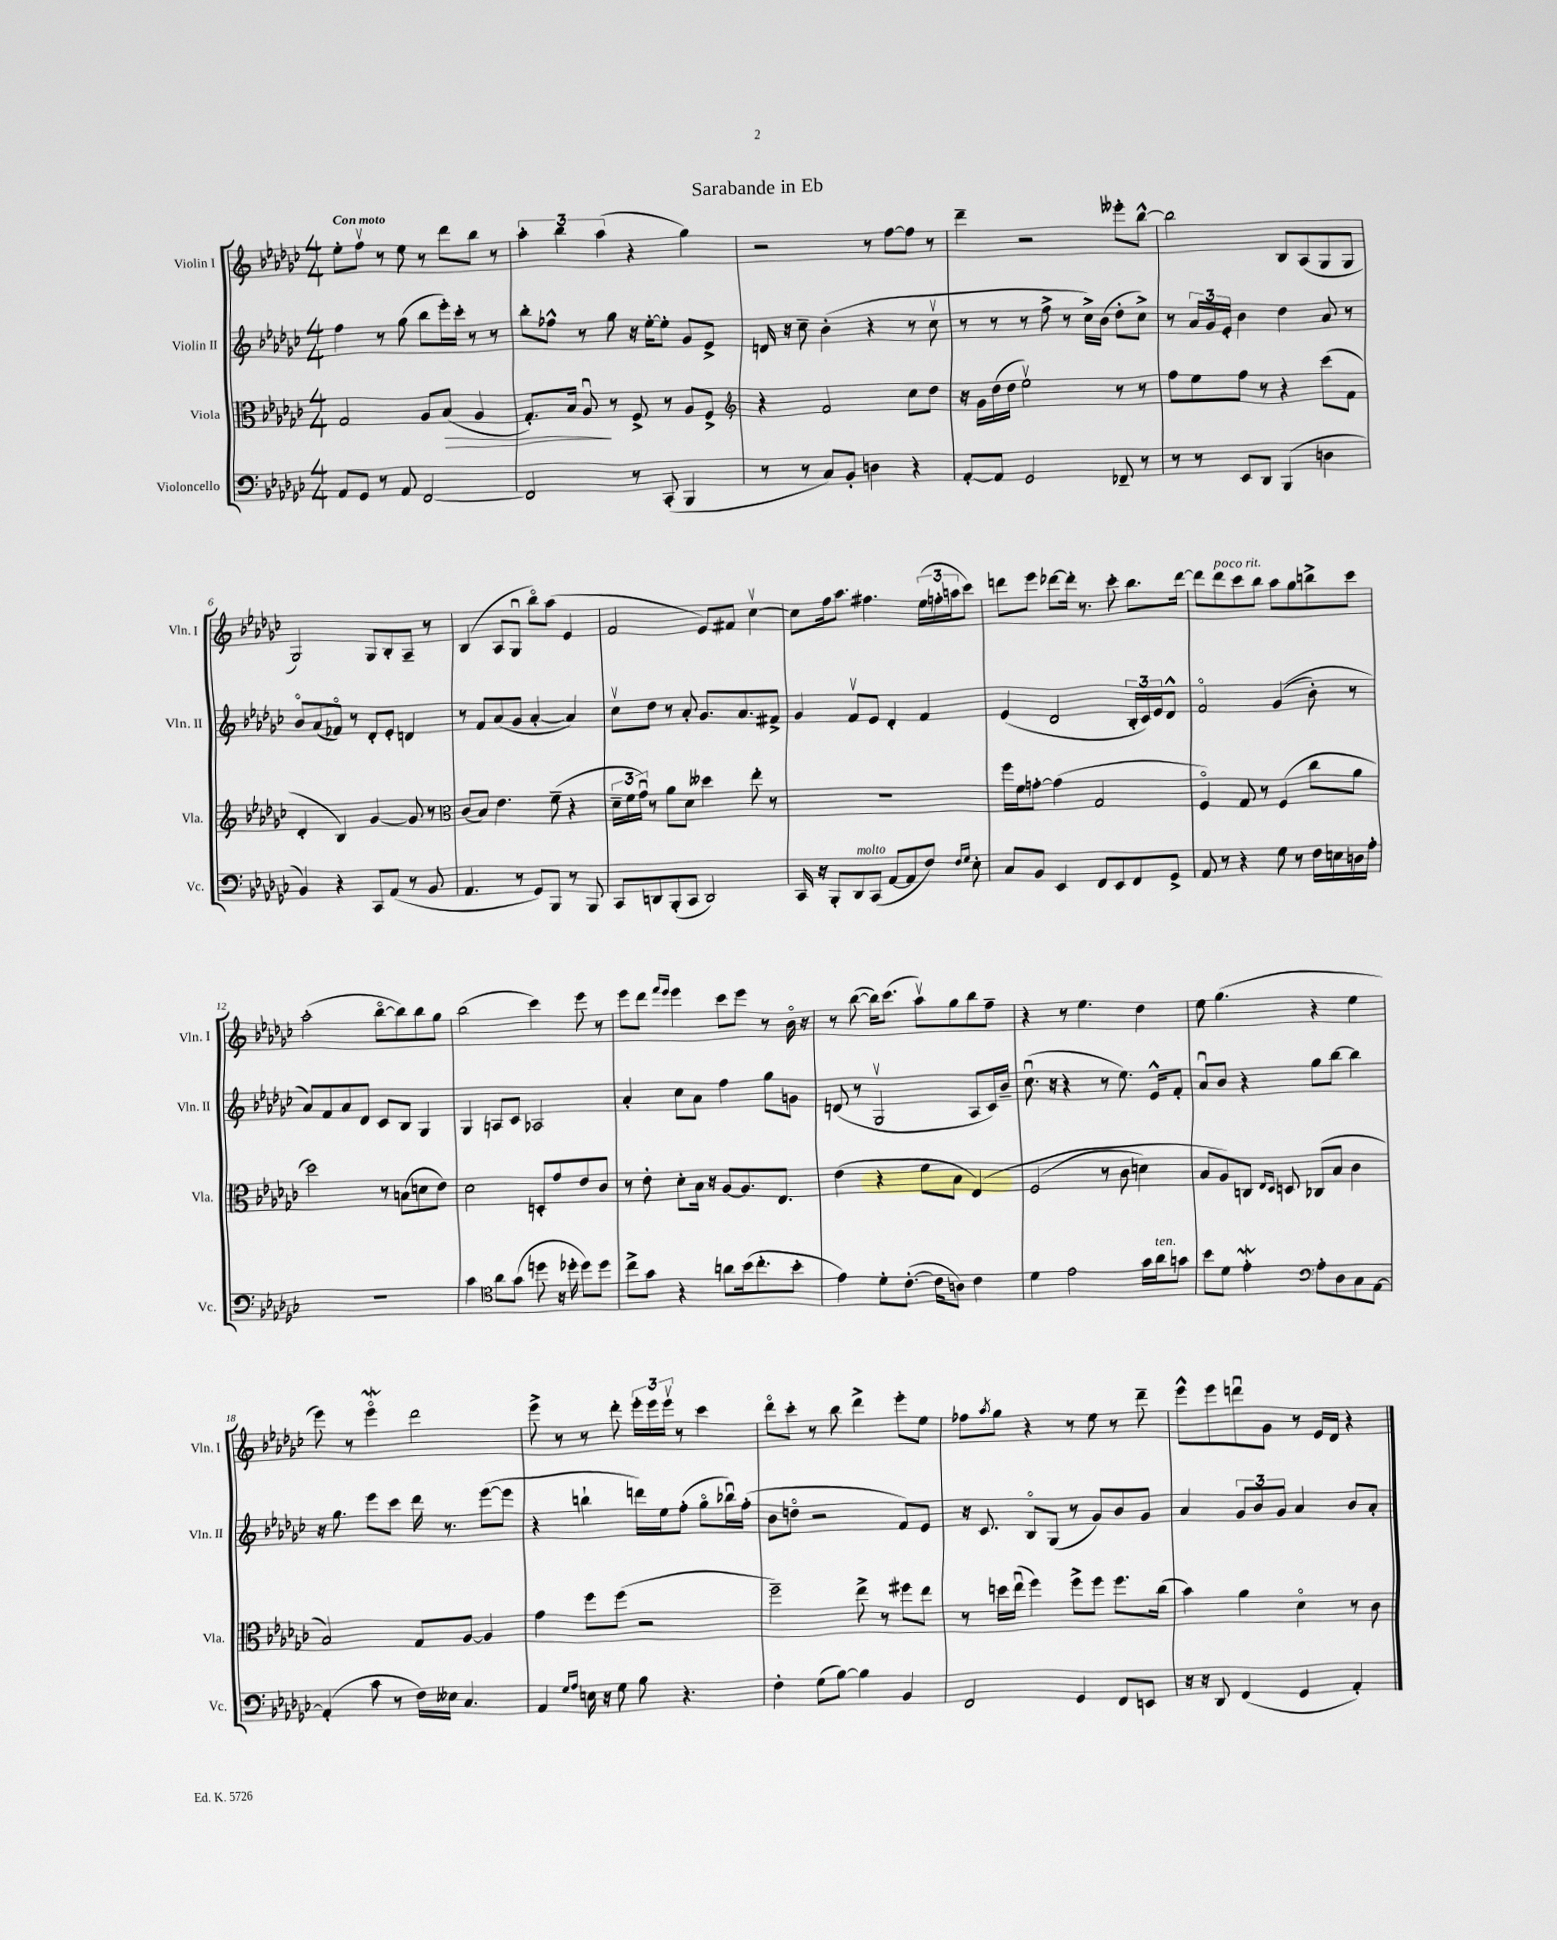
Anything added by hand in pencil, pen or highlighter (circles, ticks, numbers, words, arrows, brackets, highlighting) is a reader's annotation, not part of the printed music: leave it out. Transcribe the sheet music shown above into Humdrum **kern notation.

**kern	**kern	**dynam	**kern	**kern
*part4	*part3	*part3	*part2	*part1
*staff4	*staff3	*staff3	*staff2	*staff1
*I"Violoncello	*I"Viola	*	*I"Violin II	*I"Violin I
*I'Vc.	*I'Vla.	*	*I'Vln. II	*I'Vln. I
*clefF4	*clefC3	*	*clefG2	*clefG2
*k[b-e-a-d-g-c-]	*k[b-e-a-d-g-c-]	*	*k[b-e-a-d-g-c-]	*k[b-e-a-d-g-c-]
*M4/4	*M4/4	*	*M4/4	*M4/4
=1	=1	=1	=1	=1
!	!	!	!	!LO:TX:a:B:t=Con moto
8AA-/L	2G-/	.	4ff\	8ee-'\L
8GG-/J	.	.	.	8ffv\J
8r	.	.	8r	8r
8AA-/	.	.	(8gg-\	8ee-\
[2FF/	8A-/L	.	8bb-\L	8r
!	!	!LO:HP:b	!	!
.	(8B-/J	>	16eee-'\L)	8ddd-\L
.	.	.	16ccc-'\JJ	.
.	4A-/	.	8r	8bb-\J
.	.	.	8r	8r
=2	=2	=2	=2	=2
2FF/]	8.G-'/L)	.	8bb-'\L	6aa-'\
.	.	.	8ff-X^^\J	.
.	.	.	.	6bb-\
.	16B-/Jk	.	.	.
.	8A-u/	.	8r	.
.	.	.	.	(6aa-\
.	8r	]	8gg-\	.
8r	8F^/	.	16r	4r
.	.	.	[16ee-'\KL	.
(8CC-'/	8r	.	8ee-'\J]	.
4BBB-/	8A-/L	.	8g-/L	4gg-\)
.	8F^/J	.	8e-^/J	.
=3	=3	=3	=3	=3
*	*clefG2	*	*	*
8r	4r	.	16dn/	2r
.	.	.	16r	.
8r	.	.	8cc-~\	.
8C-/L)	2f/	.	(4b-'\	.
8BB-'/J	.	.	.	.
4Dn\	.	.	4r	8r
.	.	.	.	[8ff\L
4r	8cc-\L	.	8r	8ff\J]
.	8dd-\J	.	8cc-v\	8r
=4	=4	=4	=4	=4
[8AA-'/L	16r	.	8r	4ddd-~\
.	16g-\LL	.	.	.
8AA-/J]	(16dd-\	.	8r	.
.	16dd-\JJ	.	.	.
2GG-/	2ee-v\)	.	8r	2r
.	.	.	8ff^\	.
.	.	.	8r	.
.	.	.	16cc-^\LL)	.
.	.	.	(16b-\JJ	.
8FF-X~/	8r	.	8dd-'\L	8eee--X'\L
8r	8r	.	8cc-^\J)	[8bb-^^\J
=5	=5	=5	=5	=5
8r	8ff\L	.	8r	2bb-\]
8r	8ee-\	.	24a-/LL	.
.	.	.	24g-/	.
.	.	.	24e-'/JJ	.
8EE-/L	8ff\J	.	4b-\	.
8DD-/J	8r	.	.	.
(4BBB-/	4r	.	4dd-\	8B-/L
.	.	.	.	(8A-/
4Dn\	(8ccc-\L	.	8a-/	8G-/
.	8f\J	.	8r	8G-/J
!!LO:LB:g=z
=6	=6	=6	=6	=6
4BB-/)	4d-'/	.	8b-/L	2G-/)
.	.	.	(8a-/	.
4r	4B-/)	.	8f-X/J)	.
.	.	.	8r	.
8CC-/L	[4g-/	.	8d-'/L	8G-/L
(8AA-/J	.	.	8e-'/J	8B-'/
8r	8g-/]	.	4dn/	8A-~/J
8BB-/	8r	.	.	8r
=7	=7	=7	=7	=7
*	*clefC3	*	*	*
4.AA-/	(8c-/L	.	8r	(4B-/
.	8B-/J)	.	8f/L	.
.	4.e-\	.	(8a-/	8A-/L
8r	.	.	8g-/J	8G-u/J
8GG-/L)	.	.	[4a-'/	8bb-\L)
8BBB-/J	(8f~\	.	.	(8aa-\J
8r	4r	.	4a-/])	4e-/
8BBB-/	.	.	.	.
=8	=8	=8	=8	=8
8CC-/L	24d-~\LL	.	8cc-v\L	2f/
.	24f\	.	.	.
.	24g-u\JJ)	.	.	.
8DDn/	8r	.	8dd-\J	.
(8BBB-'/	8a-\L	.	8r	.
8CC-/J	8d-\J	.	8a-'/	.
2DD/)	4dd--X\	.	8.g-/L	8e-/L)
.	.	.	.	8f#X/J
.	.	.	8.a-/	.
.	8ee-'\	.	.	[4cc-v\
.	8r	.	8f#X^/J	.
=9	=9	=9	=9	=9
16CC-/	1r	.	4g-/	8cc-\L]
16r	.	.	.	.
8BBB-'/L	.	.	.	16ff\k
.	.	.	.	8.aa-\J
!LO:TX:a:i:t=molto	!	!	!	!
8DD-/	.	.	8fv/L	.
(8CC-/J	.	.	8e-/J	4.ff#X\
[8AA-/L	.	.	4d-'/	.
8AA-/]	.	.	.	.
8F/J)	.	.	4f/	(24ee-\LL
.	.	.	.	24ffn'\
.	.	.	.	24aan\J
16qqF/LL	.	.	.	.
16qqG-/JJ	.	.	.	.
8E-'\	.	.	.	8ccc-\J)
=10	=10	=10	=10	=10
8C-/L	16ff\LL	.	(4e-/	8dddn\L
.	16f\J	.	.	.
8BB-/J	[8gn'\J	.	.	8eee-\J
4EE-/	(4g\]	.	2d-/	[8ddd-X\L
.	.	.	.	16ddd-'\Jk]
.	.	.	.	8.r
8FF/L	2G-/	.	.	.
8EE-/	.	.	.	8ccc-'\
8FF/	.	.	24B-'/LL	8.bb-\L
.	.	.	24c-/)	.
.	.	.	24e-/J	.
8GG-^/J	.	.	8d-^^/J	.
.	.	.	.	[16ddd-\Jk
=11	=11	=11	=11	=11
8AA-/	4F/)	.	2f/	8ddd-\L]
!	!	!	!	!LO:TX:a:i:t=poco rit.
8r	.	.	.	8ddd-\
4r	8G-/	.	.	8ccc-\
.	8r	.	.	8bb-\J
8G-\	(4F/	.	((4g-/	8aa-\L
8r	.	.	.	8gg-\
16F\LL	8cc-\L	.	8b-'\)	8bbn^\
16En\	.	.	.	.
16Dn\	8a-\J	.	8r	8ccc-\J
16A-'\JJ	.	.	.	.
!!LO:LB:g=z
=12	=12	=12	=12	=12
1r	2dd-\)	.	8a-/L)	(2aa-'\
.	.	.	8f/	.
.	.	.	8a-/	.
.	.	.	8d-/J	.
.	8r	.	8c-/L	[8bb-\L
.	(8Bn\L	.	8B-/J	8bb-\])
.	8dn\	.	4G-/	8bb-\
.	8e-\J)	.	.	8gg-\J
=13	=13	=13	=13	=13
4c-\	2d-\	.	4G-/	(2bb-\
*clefC4	*	*	*	*
8a-\L	.	.	8An/L	.
(8g-\J	.	.	8c-/J	.
8ddn\	8Dn'/L	.	2A-X/	4ccc-\)
16r	8g-/	.	.	.
16dd-X'\	.	.	.	.
8dd-\L)	8e-/	.	.	8eee-\
8dd-\J	8c-/J	.	.	8r
=14	=14	=14	=14	=14
8cc-^\L	8r	.	4a-'/	8eee-\L
8g-\J	8e-'\	.	.	8ddd-\J
.	.	.	.	16qqfff/LL
.	.	.	.	16qqeee-/JJ
4r	8d-'\L	.	8cc-\L	4eee-\
.	16B-\Jk	.	8a-\J	.
.	16r	.	.	.
8an\L	[8A-/L	.	4ff\	8ccc-\L
(16b-\k	8.A-/]	.	.	8eee-\J
8.cc-'\	.	.	.	.
.	.	.	8gg-\L	8r
.	8.E-/J	.	.	.
8b-'\J	.	.	8gn\J	16b-\
.	.	.	.	16r
=15	=15	=15	=15	=15
4e-\)	(4e-\	.	(8dn/	8r
.	.	.	8r	([8bb-\
8d-'\L	4r	.	2G-v/	16bb-\KL])
.	.	.	.	(8.ccc-\J
([8.c-'\J	.	.	.	.
.	8f\L	.	.	8aa-v\L)
16c-\KL]	.	.	.	.
8An\J)	8B-\J	.	.	8gg-\
4c-\	(4E-/)	.	8A-/L	8bb-\
.	.	.	16c-/L)	8ff~\J
.	.	.	16b-~/JJ	.
=16	=16	=16	=16	=16
4d-\	(2F/	.	(8.cc-u\	4r
.	.	.	16r	.
2e-\	.	.	4r	8r
.	.	.	.	4.ee-\
.	8r	.	8r	.
.	8c-\	.	8.ee-\)	.
16g-\LL	4dn\)	.	.	4dd-\
!LO:TX:a:i:t=ten.	!	!	!	!
16a-\J	.	.	16e-^^/KL	.
8gn\J	.	.	8f'/J	.
=17	=17	=17	=17	=17
8b-\L	8B-/L	.	8a-u/L	8ee-\
8d-\J	8A-/)	.	8b-/J	(4.gg-\
4e-W'\	8Cn/J	.	4r	.
.	16qqE-/LL	.	.	.
.	16qqD-/JJ	.	.	.
.	8Dn/	.	.	.
*clefF4	*	*	*	*
8A-'\L	(8C-X/L	.	8gg-\L	4r
8D-\	8B-/J	.	[8bb-\J	.
8C-\	4c-\	.	4bb-\]	4ee-\
[8AA-\J	.	.	.	.
!!LO:LB:g=z
=18	=18	=18	=18	=18
(4AA-'/]	2B-/)	.	16r	8eee-\)
.	.	.	8.gg-\	.
.	.	.	.	8r
8c-\	.	.	8eee-\L	4eee-W\
8r	.	.	8ccc-\J	.
16F\LL)	8G-/L	.	16ddd-\	2ddd-\
16E--X\JJ	.	.	8.r	.
4.C-/	[8A-/J	.	.	.
.	4A-/]	.	([8eee-\L	.
.	.	.	8eee-\J]	.
=19	=19	=19	=19	=19
4AA-/	4g-\	.	4r	8eee-^\
.	.	.	.	8r
16qqG-/LL	.	.	.	.
16qqA-/JJ	.	.	.	.
16En\	8ff\L	.	4bbn`\	8r
16r	.	.	.	.
8G-\	(8ff\J	.	.	8ddd-'\
8B-\	2r	.	16dddn\LL)	24eee-'\LL
.	.	.	.	24eee-\
.	.	.	16ee-\J	.
.	.	.	.	24eee-v\JJ
4.r	.	.	(8ff'\J	8r
.	.	.	8gg-\L	4ccc-\
.	.	.	16bb-Xu\L)	.
.	.	.	(16ff'\JJ	.
=20	=20	=20	=20	=20
4F'\	2ff~\)	.	8b-\L	8ddd-\L
.	.	.	8ddn\J	8ccc-'\J
(8G-\L	.	.	2r	8r
[8B-\J)	.	.	.	8bb-\
4B-\]	8ee-^\	.	.	4ddd-^\
.	8r	.	.	.
4BB-/	8ff#X\L	.	8f/L)	8eee-'\L
.	8ee-\J	.	8e-/J	8ee-\J
=21	=21	=21	=21	=21
2FF/	8r	.	16r	8ff-X\L
.	.	.	8.c-/	.
.	.	.	.	8qaa-/
.	16ddn\LL	.	.	8gg-\J
.	(16ee-u\JJ	.	.	.
.	4ff\)	.	8B-/L	4r
.	.	.	(8G-/J	.
4GG-/	8ff^\L	.	8r	8r
.	8ff\J	.	8g-/L)	8ee-\
8FF/L	8.ff\L	.	8b-/	8r
8EEn/J	.	.	8g-/J	8ddd-~\
.	(16cc-\Jk	.	.	.
=22	=22	=22	=22	=22
16r	4b-\)	.	4a-/	8eee-^^\L
16r	.	.	.	.
8DD-/	.	.	.	8eee-\
(4FF/	4a-\	.	12g-/L	8dddnu\
.	.	.	12b-/	.
.	.	.	.	8g-\J
.	.	.	12g-/J	.
4GG-/	4d-\	.	4a-/	8r
.	.	.	.	16e-/LL
.	.	.	.	16d-/JJ
4AA-'/)	8r	.	8b-/L	4r
.	8c-\	.	8a-'/J	.
==	==	==	==	==
*-	*-	*-	*-	*-
